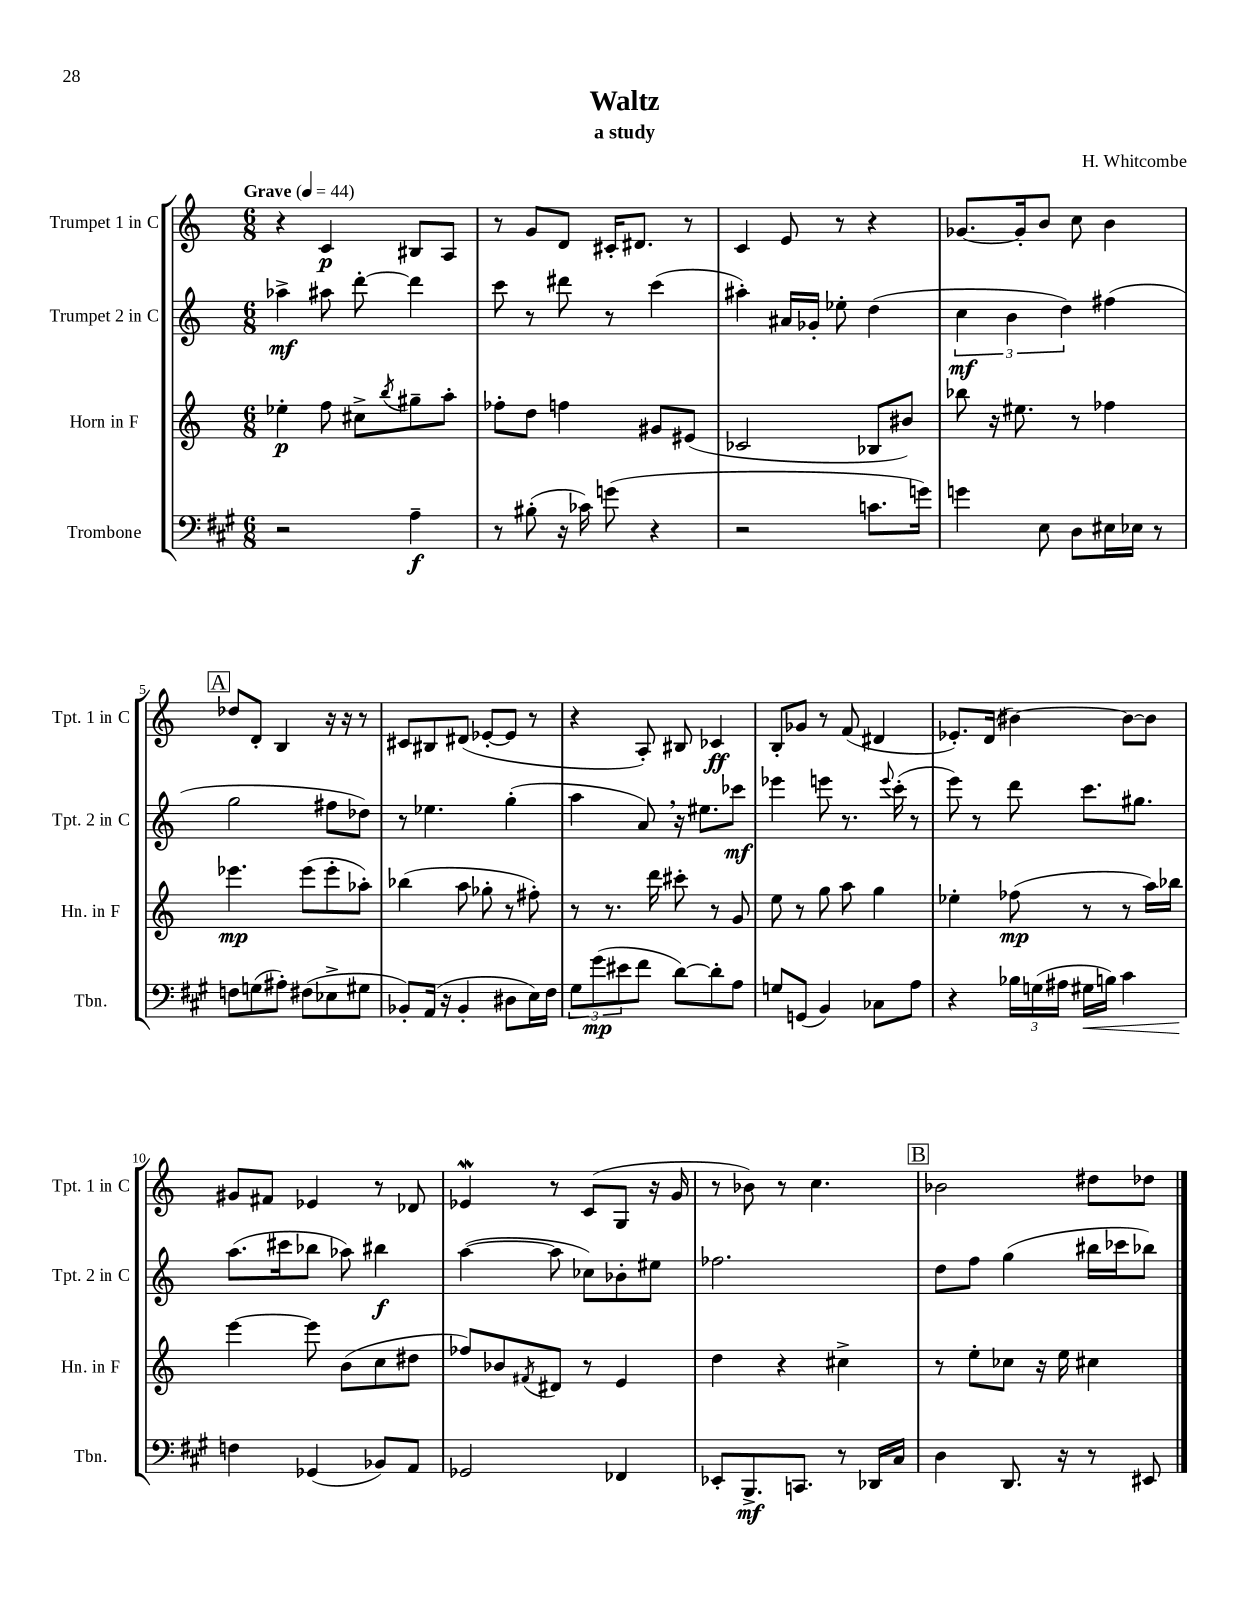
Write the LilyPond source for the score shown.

\header { title = "Waltz" composer = "H. Whitcombe" subtitle = "a study" }
<<
\new StaffGroup <<
\new Staff = "s0" \with { instrumentName = "Trumpet 1 in C" shortInstrumentName = "Tpt. 1 in C" } {
    \clef treble \key c \major \numericTimeSignature \time 6/8 \tempo "Grave" 4 = 44
    r4 c'4\p bis8 a8 |
    r8 g'8 d'8 cis'16-. dis'8. r8 |
    c'4 e'8 r8 r4 |
    ges'8.~ ges'16-. b'8 c''8 b'4 |
    \mark \markup { \box "A" } des''8 d'8-. b4 r16 r16 r8 |
    cis'8 bis8 dis'8( ees'8~-. ees'8 r8 |
    r4 a8-.) bis8 ces'4\ff |
    b8-. ges'8 r8 f'8( dis'4 |
    ees'8.-.) d'16( bis'4~) bis'8~ bis'8 |
    gis'8 fis'8 ees'4 r8 des'8 |
    ees'4\mordent r8 c'8( g8 r16 g'16 |
    r8 bes'8) r8 c''4. |
    \mark \markup { \box "B" } bes'2 dis''8 des''8 \bar "|." |
}
\new Staff = "s1" \with { instrumentName = "Trumpet 2 in C" shortInstrumentName = "Tpt. 2 in C" } {
    \clef treble \key c \major \numericTimeSignature \time 6/8
    aes''4->\mf ais''8 d'''8~-. d'''4 |
    c'''8 r8 dis'''8 r8 c'''4( |
    ais''4-.) ais'16 ges'16-. ees''8-. d''4( |
    \tuplet 3/2 { c''4\mf b'4 d''4) } fis''4( |
    \mark \markup { \box "A" } g''2 fis''8 des''8) |
    r8 ees''4. g''4-.( |
    a''4 a'8) \breathe r16 eis''8. ces'''8\mf |
    ees'''4 e'''8 r8. \appoggiatura { e'''8 } c'''16-.( r8 |
    e'''8) r8 d'''8 c'''8. gis''8. |
    a''8.( cis'''16 bes''8 aes''8) bis''4\f |
    a''4~( a''8 ces''8) bes'8-. eis''8 |
    fes''2. |
    \mark \markup { \box "B" } d''8 f''8 g''4( bis''16 ces'''16 bes''8) \bar "|." |
}
\new Staff = "s2" \with { instrumentName = "Horn in F" shortInstrumentName = "Hn. in F" } {
    \clef treble \key c \major \numericTimeSignature \time 6/8
    ees''4-.\p f''8 cis''8-> \acciaccatura { b''8 } gis''8-- a''8-. |
    fes''8-. d''8 f''4 gis'8 eis'8( |
    ces'2 bes8 bis'8) |
    bes''8 r16 eis''8. r8 fes''4 |
    \mark \markup { \box "A" } ees'''4.\mp ees'''8( ees'''8-. aes''8-.) |
    bes''4( a''8 ges''8-. r8 fis''8-.) |
    r8 r8. d'''16 cis'''8-. r8 g'8 |
    e''8 r8 g''8 a''8 g''4 |
    ees''4-. fes''8\mp( r8 r8 a''16) bes''16 |
    e'''4~ e'''8 b'8( c''8 dis''8 |
    fes''8) bes'8 \acciaccatura { fis'8 } dis'8 r8 e'4 |
    d''4 r4 cis''4-> |
    \mark \markup { \box "B" } r8 e''8-. ces''8 r16 e''16 cis''4 \bar "|." |
}
\new Staff = "s3" \with { instrumentName = "Trombone" shortInstrumentName = "Tbn." } {
    \clef bass \key a \major \numericTimeSignature \time 6/8
    r2 a4--\f |
    r8 bis8-.( r16 ces'16) g'8( r4 |
    r2 c'8. g'16) |
    g'4 e8 d8 eis16 ees16 r8 |
    \mark \markup { \box "A" } f8 g8( ais8-.) fis8( ees8-> gis8 |
    bes,8-.) a,16( r16 bes,4-. dis8 e16) fis16 |
    \tuplet 3/2 { gis8 gis'8\mp( eis'8 } fis'8 d'8~) d'8-. a8 |
    g8 g,8( b,4) ces8 a8 |
    r4 \tuplet 3/2 { bes16 g16( ais16 } gis16\< b16) cis'4 |
    f4\! ges,4( bes,8) a,8 |
    ges,2 fes,4 |
    ees,8-. b,,8.->\mf c,8. r8 des,16 cis16 |
    \mark \markup { \box "B" } d4 d,8. r16 r8 eis,8 \bar "|." |
}
>>
>>
